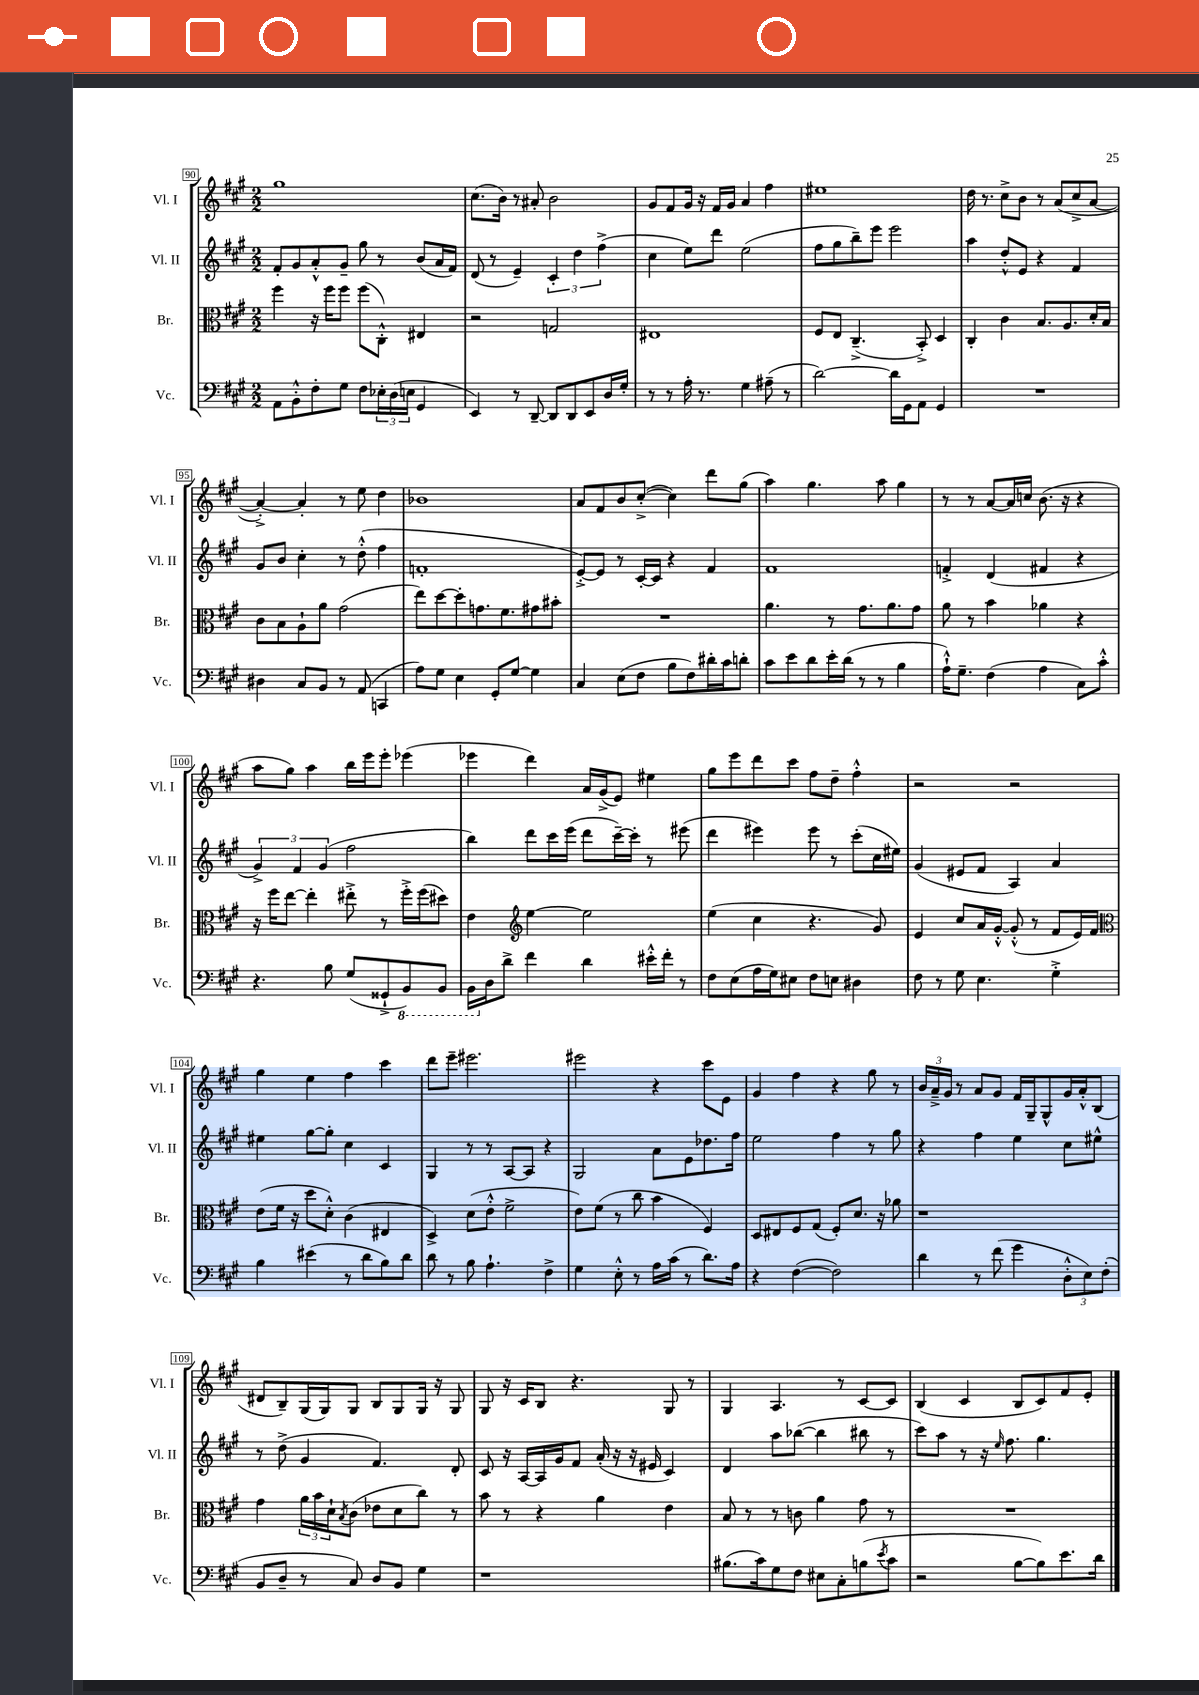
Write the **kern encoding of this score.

**kern	**kern	**kern	**kern
*staff4	*staff3	*staff2	*staff1
*clefF4	*clefC3	*clefG2	*clefG2
*k[f#c#g#]	*k[f#c#g#]	*k[f#c#g#]	*k[f#c#g#]
*M2/2	*M2/2	*M2/2	*M2/2
8AA	4ff#	8f#'	1gg#
8BB'^^	.	8g#	.
8F#'	16r	8a'^^	.
.	16ff#	.	.
8G#	8ff#	8g#~	.
8F#	(8ff#	8gg#	.
24E-'	8C#'^^)	8r	.
(24D	.	.	.
24E	.	.	.
4GG#	4E#	(8b	.
.	.	16a	.
.	.	16f#)	.
=	=	=	=
4EE)	2r	(8d	(8.cc#
.	.	8r	.
.	.	.	16b)
8r	.	4e~)	8r
[8DD~	.	.	8a#'
8DD]	2G	6c#'	2b
8DD	.	.	.
.	.	6dd	.
8EE	.	.	.
.	.	(6ff#^	.
16D	.	.	.
16G#'	.	.	.
=	=	=	=
8r	1E#	4cc#	8g#
8r	.	.	8f#
16A'	.	8ee)	16g#
8.r	.	.	16r
.	.	8ddd	16f#
.	.	.	16g#
4G#	.	(2ee	4a
(8A#~	.	.	4ff#
8r	.	.	.
=	=	=	=
[2d)	8F#	8ff#	1ee#
.	8E	8gg#	.
.	(4.C#~^	8bb~)	.
.	.	8eee	.
16d]	.	2eee	.
16GG#	.	.	.
8AA	8BB'^)	.	.
4GG#	4D	.	.
=	=	=	=
1r	4C#'	4aa	16dd
.	.	.	8.r
.	4c#	8dd'^^	8cc#^
.	.	8e	8b
.	8.B	4r	8r
.	.	.	(8a
.	8.A	.	.
.	.	4f#	8cc#^
.	16d'	.	[8a
.	16B	.	.
=	=	=	=
4D#	8c#	8g#	4a'^_)
.	8B	8b	.
8C#	8A`	4cc#'	4a']
8BB	8a	.	.
8r	(2g#	8r	8r
(8AA	.	(8dd'^^	8ee
4CC	.	4ff#	4dd
=	=	=	=
8A)	8ee)	1f'	1b-
8G#	[8dd	.	.
4E	8dd']	.	.
.	8.g	.	.
8GG#'	.	.	.
.	8.f#	.	.
[8G#	.	.	.
4G#]	8g#	.	.
.	8b#'	.	.
=	=	=	=
4C#	1r	[8e'^)	8a
.	.	8e]	8f#
(8E	.	8r	8b
8F#	.	[16c#'	([8cc#'^
.	.	16c#]	.
8B	.	4r	4cc#])
8F#)	.	.	.
16d#'	.	4f#	8ddd
16c#	.	.	.
8d'	.	.	(8gg#
=	=	=	=
8c#	4.a	1f#	4aa)
8e	.	.	.
8d	.	.	4.gg#
16e'	8r	.	.
(16d	.	.	.
8r	8.g#	.	.
8r	.	.	8aa
.	8.a	.	.
4B	.	.	4gg#
.	8g#	.	.
=	=	=	=
16A`^^)	8a	4f'^	8r
8.G#~	.	.	.
.	8r	.	8r
(4F#	4b	(4d	[8a
.	.	.	16a]
.	.	.	16cc
4A	4a-	4f#	(8.b
.	.	.	16r
8C#)	4r	4r	4r
8c#'^^	.	.	.
=	=	=	=
4.r	16r	6g#^)	8aa
.	16ff#	.	.
.	[8ee	.	8gg#)
.	.	6f#	.
.	4ee']	.	4aa
.	.	(6g#	.
8B	.	.	.
(8G#	8ee#'^	2ff#	16bb
.	.	.	16eee
8GG##`^	8r	.	8eee'
8BBB)	16ff#'^	.	(4eee-
.	(16ff#	.	.
8BBB	8dd#)	.	.
=	=	=	=
16BBB	4e	4bb)	4eee-
16D	.	.	.
8d^	.	.	.
*	*clefG2	*	*
4f#	[4ee	8ddd	4ddd)
.	.	16ccc#	.
.	.	(16eee	.
4d	2ee]	8ddd	16a
.	.	.	(16g#^
.	.	[16ccc#~)	8e)
.	.	16ccc#']	.
16e#'^^	.	8r	4ee#
16f#'	.	.	.
8r	.	(8eee#	.
=	=	=	=
8F#	(4ee	4ddd	8gg#
(8E	.	.	8eee
16A	4cc#	4eee#)	8ddd
16G#)	.	.	.
8E#	.	.	8ccc#
8F#	4.r	8eee#	8ff#
8E	.	8r	8dd~
4D#	.	(8ccc#'	4ff#'^^
.	8g#)	16cc#	.
.	.	16ee#)	.
=	=	=	=
8F#	4e	(4g#	2r
8r	.	.	.
8G#	8cc#	8e#	.
4.E	16a	8f#	.
.	[16g#'^^	.	.
.	(8g#'^^]	4A)	2r
.	8r	.	.
4G#'^	8f#	4a	.
.	16e)	.	.
.	16f#	.	.
=	=	=	=
*	*clefC3	*	*
4B	(8e	4ee#	4gg#
.	16f#	.	.
.	16r	.	.
(4e#	8dd	[8gg#	4ee
.	8d'^^)	8gg#']	.
8r	(4c#	4cc#	4ff#
8d	.	.	.
8B)	4E#	4c#	4ccc#
8d	.	.	.
=	=	=	=
8d	4D^)	4G#	8ddd
8r	.	.	8eee~
8B	(8d	8r	2.eee#
4.A`	8e'^^	8r	.
.	2f#^	[8A	.
.	.	8A]	.
4F#^	.	4r	.
=	=	=	=
4G#	8e)	2G#	2eee#
.	(8f#	.	.
8E'^^	8r	.	.
8r	8cc#	.	.
16A	4b	8a	4r
(16c#	.	.	.
8r	.	8e	.
8.d)	4F#)	8.dd-	8ccc#
.	.	.	8e
16A	.	16ff#	.
=	=	=	=
4r	8D	2ee	4g#
.	8E#	.	.
([4F#	8F#	.	4ff#
.	(8G#	.	.
2F#])	8F#')	4ff#	4r
.	8.d	.	.
.	.	8r	8gg#
.	16r	.	.
.	8a-	8gg#	8r
=	=	=	=
4d	1r	4r	24b
.	.	.	24a~^
.	.	.	24g#
.	.	.	8r
8r	.	4ff#	8a
(8f#	.	.	8g#
4g#	.	4ee	16f#
.	.	.	16G#~
.	.	.	8G#^^
12D'^^	.	8cc#	16g#
.	.	.	16a'^^
12E)	.	.	.
.	.	8ee#^^	(8B
(12F#'	.	.	.
=	=	=	=
8BB	4g#	8r	8d#
8D~	.	(8dd^	8B~)
8r	24a	4g#	(16G#
.	24b	.	.
.	.	.	16G#)
.	24d`	.	.
.	8qB	.	.
8C#)	(8c#	.	8G#
8D	8e-	4.f#)	8B
8BB	8d	.	8G#
4G#	8cc#)	.	16G#
.	.	.	16r
.	8r	8d'	8G#
=	=	=	=
1r	8b	8c#	8G#
.	8r	16r	16r
.	.	[16A	16c#
.	4r	16A]	8B
.	.	16g#	.
.	.	8f#	4.r
.	4a	(16a'	.
.	.	16r	.
.	.	16r	.
.	.	16e#	.
.	4e	4c#)	8G#
.	.	.	8r
=	=	=	=
(8.B#	8B	4d	4G#
.	8r	.	.
16c#)	.	.	.
8G#	8r	8aa	4.A
8F#	8c	([8bb-	.
8E#	4a	4bb-]	.
8C#'	.	.	8r
(8B	8g#	8bb#	[8c#
8qe	.	.	.
8c#	8r	8r	8c#]
=	=	=	=
2r	1r	8ccc#)	(4B
.	.	8aa	.
.	.	8r	4c#
.	.	16r	.
.	.	16qqee	.
.	.	8.ff#	.
[8B	.	.	8B
8B])	.	4.gg#	8c#)
8.e	.	.	8f#
.	.	.	8e'
16d	.	.	.
==	==	==	==
*-	*-	*-	*-
